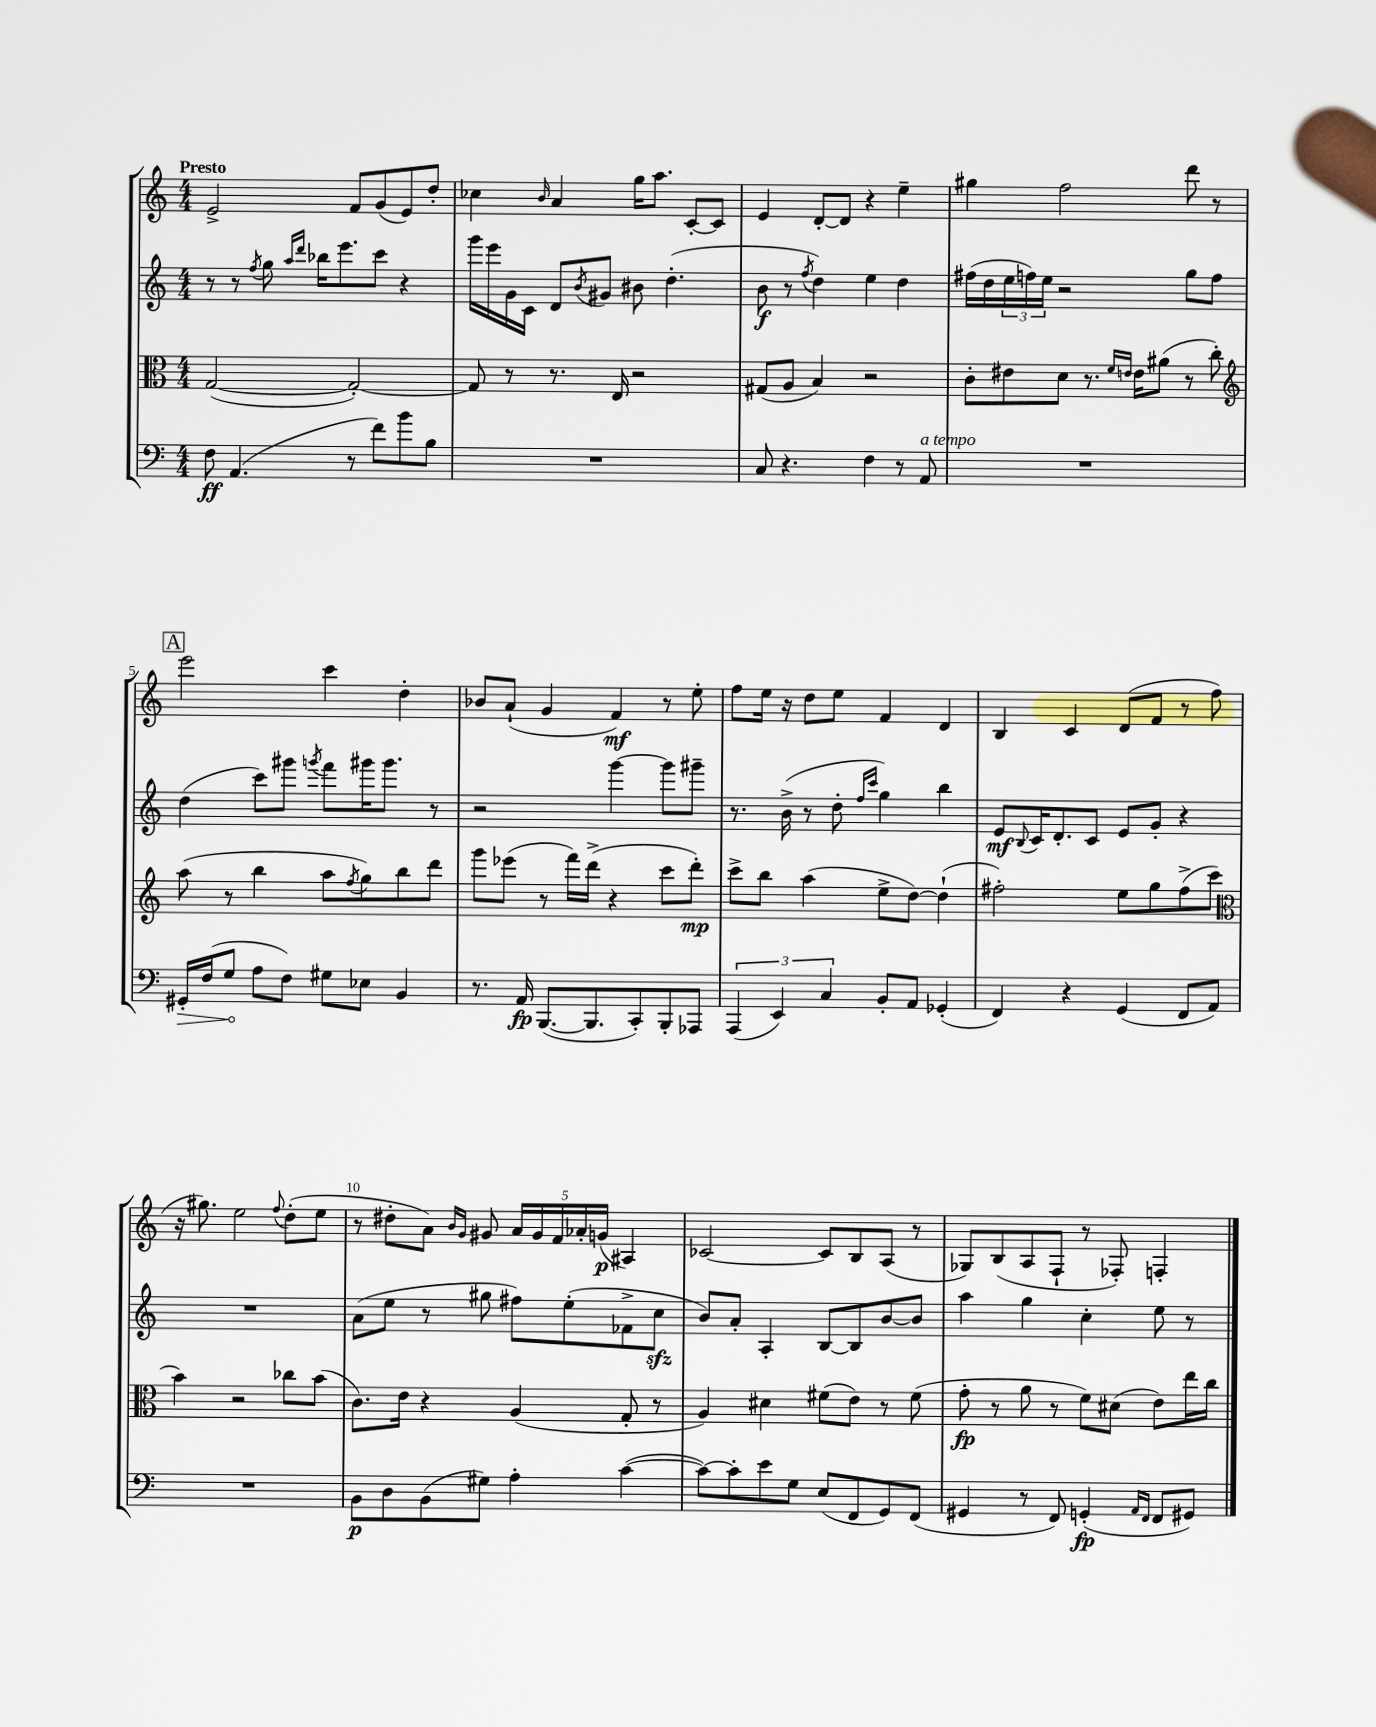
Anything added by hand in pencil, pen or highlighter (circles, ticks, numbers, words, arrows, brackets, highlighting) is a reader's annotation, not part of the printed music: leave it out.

**kern	**dynam	**kern	**dynam	**kern	**dynam	**kern	**dynam
*part4	*part4	*part3	*part3	*part2	*part2	*part1	*part1
*staff4	*staff4	*staff3	*staff3	*staff2	*staff2	*staff1	*staff1
*clefF4	*	*clefC3	*	*clefG2	*	*clefG2	*
*k[]	*	*k[]	*	*k[]	*	*k[]	*
*M4/4	*	*M4/4	*	*M4/4	*	*M4/4	*
=1	=1	=1	=1	=1	=1	=1	=1
!	!	!	!	!	!	!LO:TX:a:B:t=Presto	!
8F\	ff	([2G/	.	8r	.	2e^/	.
(4.AA/	.	.	.	8r	.	.	.
.	.	.	.	8qff/	.	.	.
.	.	.	.	8gg\	.	.	.
.	.	.	.	16qqaa/LL	.	.	.
.	.	.	.	16qqddd/JJ	.	.	.
.	.	.	.	16bb-X\KL	.	.	.
.	.	.	.	8.eee\	.	.	.
8r	.	2G'/_)	.	.	.	8f/L	.
8f\L)	.	.	.	8ccc\J	.	(8g/	.
8b\	.	.	.	4r	.	8e/)	.
8B\J	.	.	.	.	.	8dd'/J	.
=2	=2	=2	=2	=2	=2	=2	=2
1r	.	8G/]	.	16ggg\LL	.	4cc-X\	.
.	.	.	.	16eee\	.	.	.
.	.	8r	.	16g\	.	.	.
.	.	.	.	16c\JJ	.	.	.
.	.	.	.	.	.	16qqb/	.
.	.	8.r	.	8d/L	.	4a/	.
.	.	.	.	8qb/	.	.	.
.	.	.	.	8g#X/J	.	.	.
.	.	16E/	.	.	.	.	.
.	.	2r	.	8b#X\	.	16gg\KL	.
.	.	.	.	.	.	8.aa\J	.
.	.	.	.	(4.dd'\	.	.	.
.	.	.	.	.	.	[8c'/L	.
.	.	.	.	.	.	8c/J]	.
=3	=3	=3	=3	=3	=3	=3	=3
8C/	.	(8G#X/L	.	8b\	f	4e/	.
4.r	.	8A/J	.	8r	.	.	.
.	.	.	.	8qff/	.	.	.
.	.	4B/)	.	4dd\)	.	[8d'/L	.
.	.	.	.	.	.	8d/J]	.
4F\	.	2r	.	4ee\	.	4r	.
8r	.	.	.	4dd\	.	4ee~\	.
!LO:TX:a:i:t=a tempo	!	!	!	!	!	!	!
8AA/	.	.	.	.	.	.	.
=4	=4	=4	=4	=4	=4	=4	=4
1r	.	8c'\L	.	(16ff#X\LL	.	4gg#X\	.
.	.	.	.	16dd\	.	.	.
.	.	8e#X\	.	24ee\	.	.	.
.	.	.	.	24ffn\)	.	.	.
.	.	.	.	24ee\JJ	.	.	.
.	.	8d\J	.	2r	.	2ff\	.
.	.	8.r	.	.	.	.	.
.	.	16qqf/LL	.	.	.	.	.
.	.	16qqen/JJ	.	.	.	.	.
.	.	16e\KL	.	.	.	.	.
.	.	(8a#X\J	.	.	.	.	.
.	.	8r	.	8gg\L	.	8ddd\	.
.	.	8cc'\)	.	8ff\J	.	8r	.
!!LO:LB:g=z
!!LO:REH:place=s1:t=A
=5	=5	=5	=5	=5	=5	=5	=5
*	*	*clefG2	*	*	*	*	*
!	!LO:HP:b	!	!	!	!	!	!
16GG#X'/LL	>	(8aa\	.	(4dd\	.	2eee\	.
(16F/J	.	.	.	.	.	.	.
8G/J	.	8r	.	.	.	.	.
8A\L	]	4bb\	.	8ccc\L)	.	.	.
8F\J)	.	.	.	8ggg#X\J	.	.	.
.	.	.	.	8qgggn/	.	.	.
8G#X\L	.	8aa\L	.	8fff\L	.	4ccc\	.
.	.	8qff/	.	.	.	.	.
8E-X\J	.	8gg\)	.	16ggg#X\K	.	.	.
.	.	.	.	8.ggg#\J	.	.	.
4BB/	.	8bb\	.	.	.	4dd'\	.
.	.	8ddd\J	.	8r	.	.	.
=6	=6	=6	=6	=6	=6	=6	=6
8.r	.	8ggg\L	.	2r	.	8b-X/L	.
.	.	(8eee-X\J	.	.	.	(8a`/J	.
16AA/	fp	.	.	.	.	.	.
([8.BBB/L	.	8r	.	.	.	4g/	.
.	.	16fff\LL)	.	.	.	.	.
8.BBB/]	.	(16ddd^\JJ	.	.	.	.	.
.	.	4r	.	[4ggg\	.	4f/)	mf
8CC'/)	.	.	.	.	.	.	.
8BBB'/	.	8ccc\L	.	8ggg\L]	.	8r	.
8AAA-X/J	.	8ddd'\J)	mp	8ggg#X~\J	.	8ee'\	.
=7	=7	=7	=7	=7	=7	=7	=7
(6AAA/	.	8ccc^\L	.	8.r	.	8ff\L	.
.	.	8bb\J	.	.	.	16ee\Jk	.
6EE/)	.	.	.	.	.	.	.
.	.	.	.	(16b^\	.	16r	.
.	.	(4aa\	.	8r	.	8dd\L	.
6C/	.	.	.	.	.	.	.
.	.	.	.	8dd'\	.	8ee\J	.
.	.	.	.	16qqff/LL	.	.	.
.	.	.	.	16qqccc/JJ	.	.	.
8BB'/L	.	8ee^\L	.	4gg\)	.	4f/	.
8AA/J	.	[8dd\J)	.	.	.	.	.
(4GG-X'/	.	(4dd`\]	.	4bb\	.	4d/	.
=8	=8	=8	=8	=8	=8	=8	=8
4FF/)	.	2ff#X'\)	.	8e/L	mf	4B/	.
.	.	.	.	8qqB/	.	.	.
.	.	.	.	16c/K	.	.	.
.	.	.	.	8.d'/	.	.	.
4r	.	.	.	.	.	4c/	.
.	.	.	.	8c/J	.	.	.
(4GG/	.	8ee\L	.	8e/L	.	(8d/L	.
.	.	8gg\	.	8g'/J	.	8f/J	.
8FF/L	.	(8ff#^\	.	4r	.	8r	.
8AA/J)	.	8ccc\J	.	.	.	8ff\	.
!!LO:LB:g=z
=9	=9	=9	=9	=9	=9	=9	=9
*	*	*clefC3	*	*	*	*	*
1r	.	4b\)	.	1r	.	16r	.
.	.	.	.	.	.	8.gg#X\)	.
.	.	2r	.	.	.	2ee\	.
.	.	.	.	.	.	8qqff/	.
.	.	8cc-X\L	.	.	.	(8dd'\L	.
.	.	(8b\J	.	.	.	8ee\J	.
=10	=10	=10	=10	=10	=10	=10	=10
8BB\L	p	8.c\L)	.	(8a\L	.	8r	.
8D\	.	.	.	8ee\J	.	8dd#X'\L	.
.	.	16e\Jk	.	.	.	.	.
(8BB\	.	4r	.	8r	.	8a\J)	.
.	.	.	.	.	.	16qqb/LL	.
.	.	.	.	.	.	16qqg/JJ	.
8G#X\J)	.	.	.	8gg#X\	.	8g#X/	.
4A'\	.	(4A/	.	8ff#X\L)	.	20a/LL	.
.	.	.	.	.	.	20g#/	.
.	.	.	.	.	.	20f/	.
.	.	.	.	(8ee'\	.	.	.
.	.	.	.	.	.	20a-X'/	.
.	.	.	.	.	.	(20gn/JJ	p
([4c\	.	8G'/	.	8f-X^\	.	4A#X/)	.
.	.	8r	.	8cczz\J	.	.	.
=11	=11	=11	=11	=11	=11	=11	=11
8c\L_)	.	4A/)	.	8b/L)	.	[2c-X/	.
8c'\]	.	.	.	8a'/J	.	.	.
8e\	.	4d#X\	.	4A'/	.	.	.
8G\J	.	.	.	.	.	.	.
(8E/L	.	(8f#X\L	.	[8B/L	.	8c-/L]	.
8FF/	.	8e\J)	.	8B/]	.	8B/	.
8GG/)	.	8r	.	[8b/	.	(8A/J	.
(8FF/J	.	(8f#\	.	8b/J]	.	8r	.
=12	=12	=12	=12	=12	=12	=12	=12
4GG#X/	.	8g'\	fp	4aa\	.	8G-X/L)	.
.	.	8r	.	.	.	(8B/	.
8r	.	8a\	.	4gg\	.	8A/	.
8FF/)	.	8r	.	.	.	8F`/J	.
(4GGn'/	fp	8f\L)	.	4cc'\	.	8r	.
.	.	(8d#X\J	.	.	.	8F-X'/)	.
16qqAA/LL	.	.	.	.	.	.	.
16qqFF/JJ	.	.	.	.	.	.	.
8FF/L	.	8e\L)	.	8ee\	.	4Fn'/	.
8GG#X/J)	.	16ee\L	.	8r	.	.	.
.	.	16cc\JJ	.	.	.	.	.
==	==	==	==	==	==	==	==
*-	*-	*-	*-	*-	*-	*-	*-
